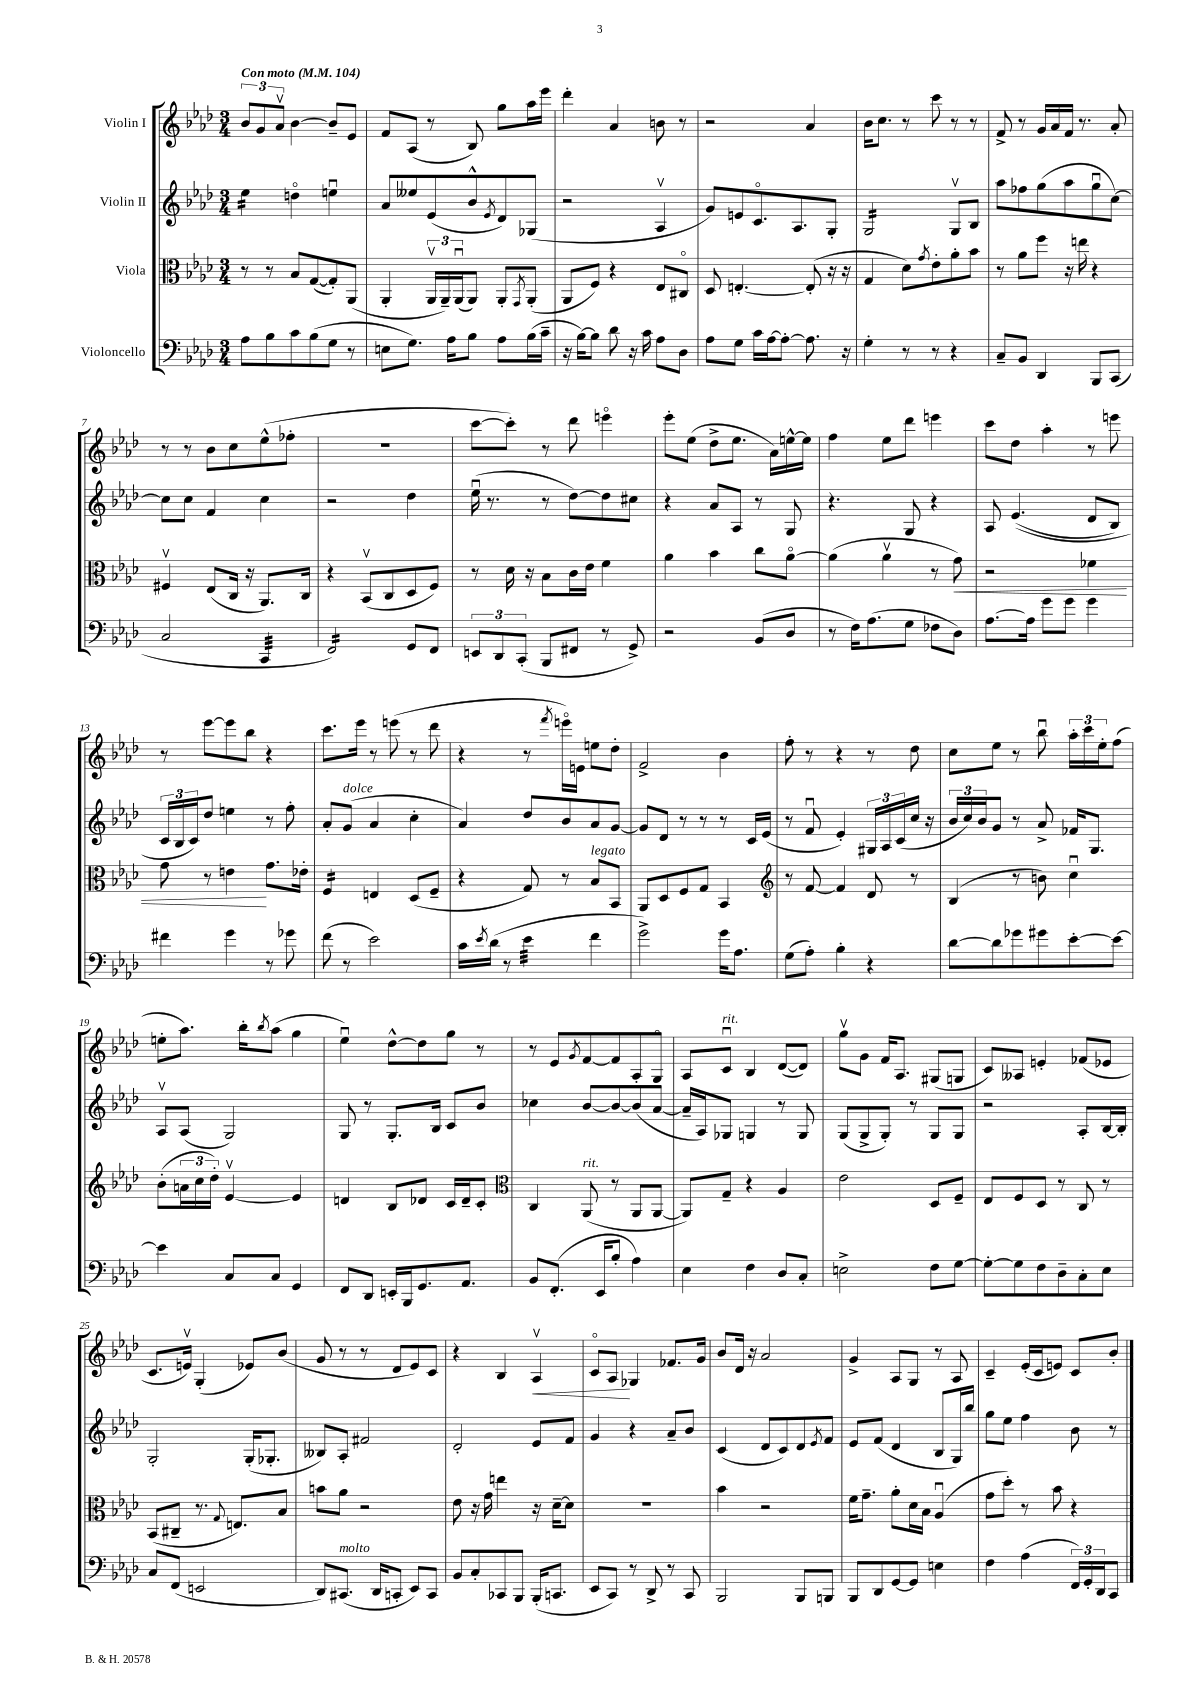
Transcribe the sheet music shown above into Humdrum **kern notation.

**kern	**kern	**kern	**kern
*staff4	*staff3	*staff2	*staff1
*clefF4	*clefC3	*clefG2	*clefG2
*k[b-e-a-d-]	*k[b-e-a-d-]	*k[b-e-a-d-]	*k[b-e-a-d-]
*M3/4	*M3/4	*M3/4	*M3/4
*MM104	*MM104	*MM104	*MM104
8A-	8r	4ee-	12b-
.	.	.	12g
8B-	8r	.	.
.	.	.	12a-v
8c	8B-	4ddo	[4b-
(8B-	([8G	.	.
8G	8G'])	4eeu	8b-~]
8r	(8AA-	.	8e-
=	=	=	=
8E	4AA-'	8a-	8f
8.G)	.	8ee--	(8A-
.	24AA-v	(8e-	8r
.	24AA-~)	.	.
16A-	.	.	.
.	(24AA-u	.	.
8B-	8AA-)	8b-^^	8B-)
.	.	8qe-	.
8A-	8AA-'	8d-)	8gg
.	8qGG	.	.
(16B-	(8AA-'	(8G-	16aa-
16c~	.	.	16eee-
=	=	=	=
16r	8AA-	2r	4ddd-'
[16B-)	.	.	.
8B-]	8F)	.	.
8d-	4r	.	4a-
16r	.	.	.
16c	.	.	.
8A-	8E-	4A-v	8b
8D-	8C#o	.	8r
=	=	=	=
8A-	8D-	8g)	2r
8G	[4.E'	8e	.
16c	.	8.co	.
[16A-	.	.	.
8A-'_	.	.	.
.	.	8.A-	.
8.A-]	(8E']	.	4a-
.	16r	8G'	.
16r	16r	.	.
=	=	=	=
4G'	4G	2G	16b-
.	.	.	8.cc
8r	8d-)	.	8r
.	8qg	.	.
8r	8e-'	.	8ccc
4r	8a-'	8Gv	8r
.	8b-	8B-	8r
=	=	=	=
8C~	8r	8aa-	8f^
8BB-	8a-	8ff-	8r
4DD-	8ff	(8gg	16g
.	.	.	16a-
.	16r	8aa-	16f
.	16ee	.	8.r
8BBB-	4r	8ggu	.
(8CC	.	[8cc)	8a-'
=	=	=	=
2C	4F#v	8cc]	8r
.	.	8cc	8r
.	(8E-	4f	8b-
.	16C	.	8cc
.	16r	.	.
4CC	8.AA-)	4cc	(8ee-^^
.	.	.	8ff-'
.	16C	.	.
=	=	=	=
2FF)	4r	2r	2.r
.	(8BB-v	.	.
.	8C	.	.
8GG	8D-	4dd-	.
8FF	8F)	.	.
=	=	=	=
12EE	8r	(16ee-u	[8ccc
.	.	8.r	.
12DD-	.	.	.
.	16d-	.	8ccc'])
(12CC'	.	.	.
.	16r	.	.
8BBB-	8B-	8r	8r
8FF#	16c	[8dd-)	8ddd-
.	16e-	.	.
8r	4f	8dd-]	4eeeo
8GG^)	.	8cc#	.
=	=	=	=
2r	4a-	4r	8eee-'
.	.	.	(8ee-
.	4b-	8a-	8dd-^
.	.	8A-	8.ee-
(8BB-	8cc	8r	.
.	.	.	16a-)
8D-	[8a-o	8G	[16ee^^
.	.	.	16ee]
=	=	=	=
8r	(4a-]	4.r	4ff
16F)	.	.	.
(8.A-	.	.	.
.	4a-v	.	8ee-
8G	.	8G	8ddd-
8F-	8r	4r	4eee
8D-)	8g)	.	.
=	=	=	=
[8.A-	2r	8A-	8ccc
.	.	&((4.e-	8dd-
16A-]	.	.	.
8g	.	.	4aa-'
8g	.	.	.
4g	4f-	8d-	8r
.	.	8B-)	8eee
=	=	=	=
4f#	8g	24c	8r
.	.	24B-	.
.	.	24c&)	.
.	8r	8dd-	[8eee-
4g	4e	4ee	8eee-]
.	.	.	8bb-
8r	8.g	8r	4r
8g-	.	8ff'	.
.	16e-'	.	.
=	=	=	=
(8f	4F	8a-'	8.ccc
8r	.	(8g	.
.	.	.	16eee-
2e-)	4E	4a-	8r
.	.	.	(8eee
.	(8D-	4cc'	8r
.	8F~	.	8ddd-
=	=	=	=
16c	4r	4a-)	4r
8qe-	.	.	.
(16d-	.	.	.
8r	.	.	.
4e-	8G)	8dd-	8r
.	.	.	8qfff
.	8r	8b-	16eeeo)
.	.	.	16e
4f	8B-	8a-	8ee
.	8BB-	[8g	8dd-'
=	=	=	=
2g^)	8AA-	8g]	2f^
.	8D-	8d-	.
.	8F	8r	.
.	8G	8r	.
16g	4BB-	8r	4b-
8.A-	.	.	.
.	.	16c	.
.	.	(16e-	.
=	=	=	=
*	*clefG2	*	*
(8G	8r	8r	8ff'
8A-')	[8f	8fu	8r
4B-'	4f]	4e-')	4r
4r	8d-	24G#	8r
.	.	24A-	.
.	.	(24c	.
.	8r	16cc	8dd-
.	.	16r	.
=	=	=	=
[8d-	(4B-	24b-	8cc
.	.	24cc)	.
.	.	24b-	.
8d-]	.	8g	8ee-
8g-	8r	8r	8r
8g#	8b)	8a-^	8bb-u
[8e-'	4ccu	16f-	24aa-'
.	.	.	24ccc
.	.	8.G	.
.	.	.	24ee-'
8e-_	.	.	(8ff
=	=	=	=
4e-]	(8b-'	8A-v	8ee'
.	24a	(8A-	8.aa-)
.	24cc	.	.
.	24dd-')	.	.
8C	[4e-v	2G)	.
.	.	.	16bb-'
.	.	.	8qbb-
8C	.	.	(8aa-
4GG	4e-]	.	4gg
=	=	=	=
8FF	4d	8G	4ee-u)
8DD-	.	8r	.
16EE'	8B-	8.G'	[8dd-^^
16BBB-	.	.	.
8.GG	8d-	.	8dd-]
.	.	16B-	.
.	16c	8c	8gg
8.AA-	16d-~	.	.
.	8c'	8b-	8r
=	=	=	=
*	*clefC3	*	*
8BB-	4C	4cc-	8r
(8.FF'	.	.	8e-
.	.	.	8qg
.	(8AA-	[8b-	[8f
16EE-	.	.	.
8B-'	8r	8b-_	8f]
4A-)	8AA-	(8b-]	8A-'
.	[8AA-	[8a-	8Go
=	=	=	=
4E-	8AA-])	16a-~]	8A-
.	.	16A-)	.
.	8G~	8G-	8cu
4F	4r	4G	4B-
8D-	4A-	8r	([8d-
8C'	.	8G	8d-])
=	=	=	=
2E^	2e-	(8G	8ggv
.	.	8G^	8g
.	.	8G')	16f
.	.	.	8.A-
.	.	8r	.
8F	8D-	8G	(8G#
[8G	8F~	8G	8G
=	=	=	=
8G'_	8E-	2r	8c)
8G]	8F	.	8A--
8F	8D-	.	4e'
8D-~	8r	.	.
8C'	8C	8A-'	(8f-
8E-	8r	[16B-	8e-
.	.	16B-']	.
=	=	=	=
8C	(8BB-	2G'	8.c
(8FF	8C#~	.	.
.	.	.	16ev)
2EE	8.r	.	(4G'
.	8qqG	.	.
.	8.E)	.	.
.	.	(16G'	8e-)
.	.	8.G-'	.
.	8B-	.	(8b-
=	=	=	=
8DD-)	8b	8B--)	8g
(8.CC#	8a-	8A-'	8r
.	2r	2f#	8r
16DD-	.	.	.
8CC'	.	.	8d-
8EE-)	.	.	8e-)
8CC	.	.	8c
=	=	=	=
8BB-	8e-	2d-'	4r
8C'	16r	.	.
.	16g	.	.
8CC-	4ee	.	4B-
8BBB-	.	.	.
(16BBB-'	16r	8e-	4A-v
8.CC	[16d-~	.	.
.	8d-]	8f	.
=	=	=	=
8EE-	2.r	4g	8co
8CC)	.	.	8A-
8r	.	4r	4G-
8DD-^	.	.	.
8r	.	8a-~	8.f-
8CC	.	8b-	.
.	.	.	16g
=	=	=	=
2BBB-	4b-	(4c	8b-
.	.	.	16d-
.	.	.	16r
.	2r	8d-	2a-
.	.	8c)	.
8BBB-	.	8d-	.
.	.	8qe-	.
8BBB	.	8f	.
=	=	=	=
8BBB-	16f	8e-	4g^
.	8.g~	.	.
8DD-	.	(8f	.
[8GG	8a-'	4d-	8A-
8GG]	16d-	.	8G
.	16B-	.	.
4E	(4A-u	8B-	8r
.	.	16G)	8A-
.	.	16bb-	.
=	=	=	=
4F	8g	8gg	4c~
.	8dd-')	8ee-	.
(4A-	8r	4ff	(16e-'
.	.	.	16c
.	8b-	.	8e)
24FF)	4r	8b-	8c
24GG'	.	.	.
24DD-	.	.	.
8CC	.	8r	8b-'
==	==	==	==
*-	*-	*-	*-
